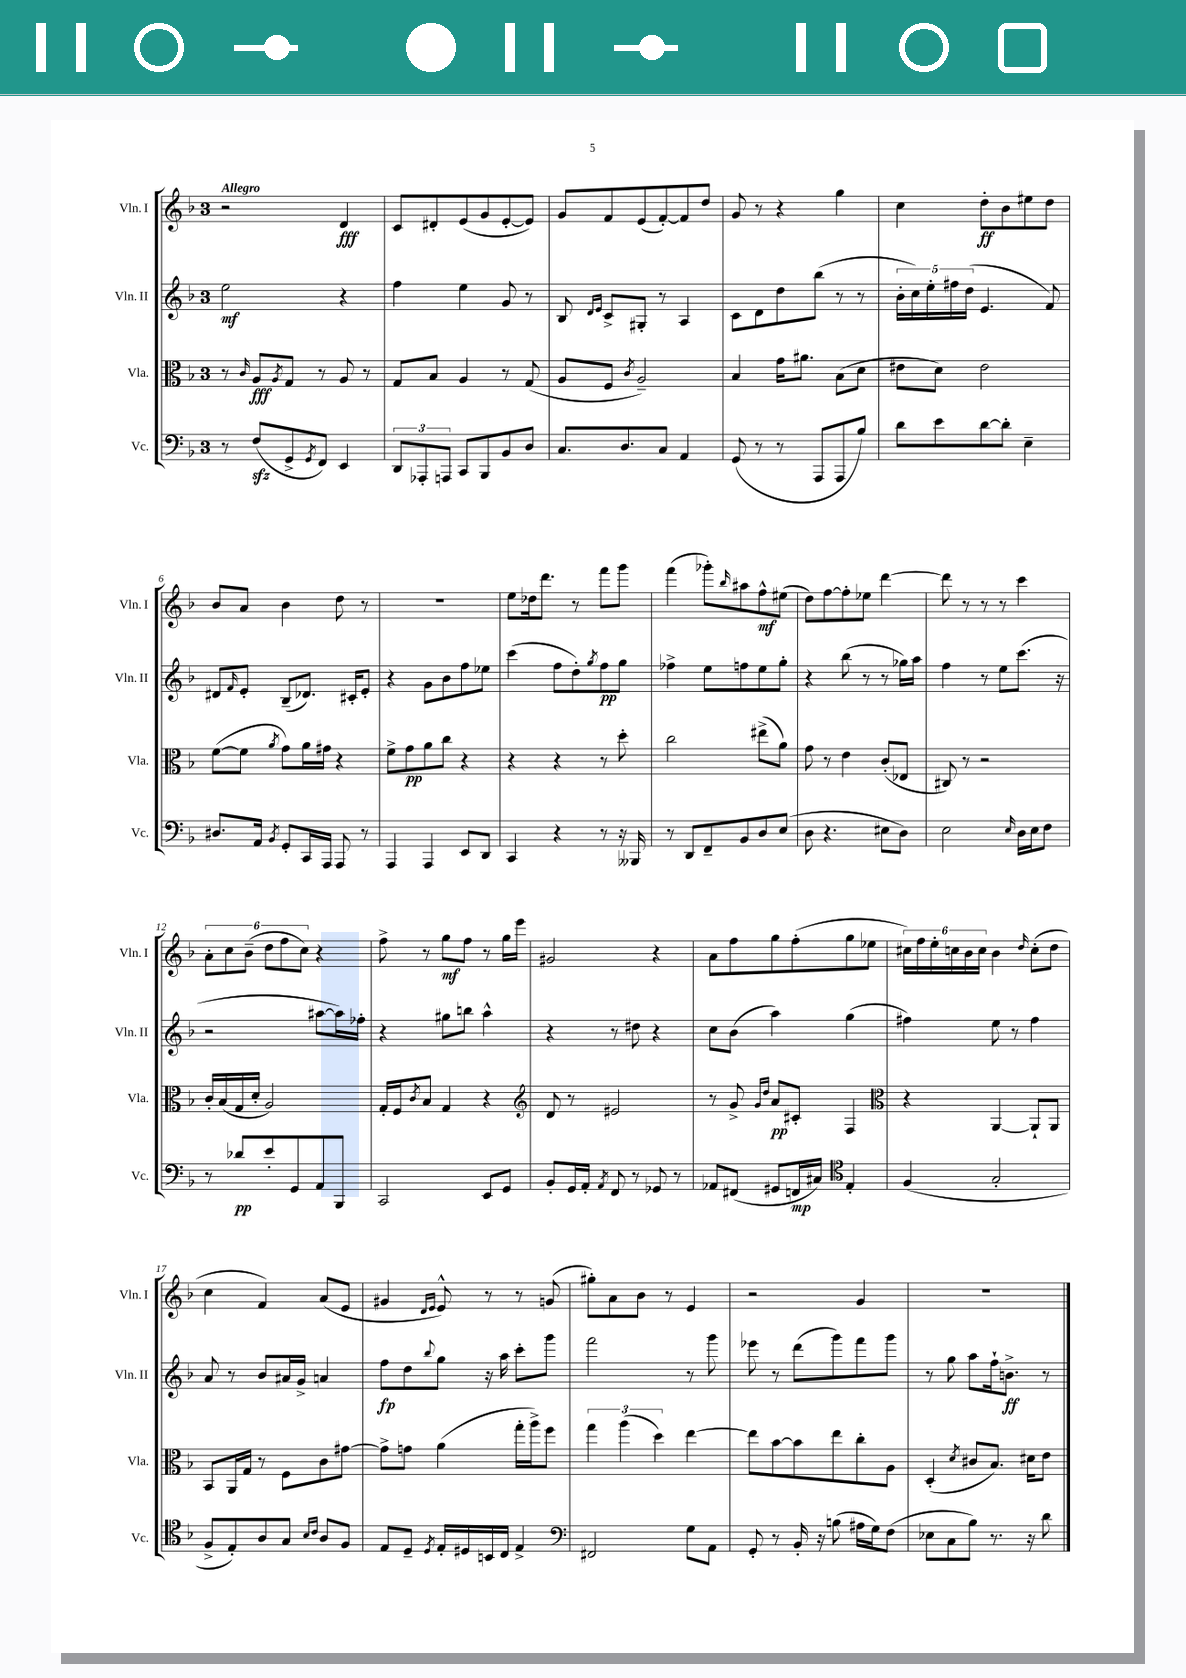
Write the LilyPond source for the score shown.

<<
\new StaffGroup <<
\new Staff = "s0" \with { instrumentName = "Vln. I" shortInstrumentName = "Vln. I" } {
    \clef treble \key f \major \once \override Staff.TimeSignature.style = #'single-digit \time 3/4 \tempo "Allegro"
    r2 d'4\fff |
    c'8 dis'8-. e'8( g'8 e'8~-. e'8) |
    g'8 f'8 e'8( f'8~-.) f'8 d''8 |
    g'8 r8 r4 g''4 |
    c''4 d''8-.\ff bes'8 eis''8 d''8 |
    bes'8 a'8 bes'4 d''8 r8 |
    R2. |
    e''8 des''16 d'''8. r8 f'''8 g'''8 |
    f'''4( ges'''8-.) \grace { bes''16 } ais''8 f''8-^\mf eis''8( |
    d''8) f''8~ f''8-. ees''8 d'''4~ |
    d'''8 r8 r8 r8 c'''4 |
    \tuplet 6/4 { a'8-. c''8 bes'8--( d''8 f''8 c''8) } r4 |
    f''8-> r8 g''8\mf f''8 r8 g''16 e'''16 |
    gis'2 r4 |
    a'8 f''8 g''8 f''8-.( g''8 ees''8 |
    \tuplet 6/4 { cis''16) f''16 e''16-. c''16 bes'16 c''16 } bes'4 \grace { d''16 } c''8-.( d''8 |
    c''4 f'4) a'8( e'8 |
    gis'4 \grace { d'16 e'16 } e'8-^) r8 r8 g'8( |
    gis''8-.) a'8 bes'8 r8 e'4 |
    r2 g'4 |
    R2. \bar "|." |
}
\new Staff = "s1" \with { instrumentName = "Vln. II" shortInstrumentName = "Vln. II" } {
    \clef treble \key f \major \once \override Staff.TimeSignature.style = #'single-digit \time 3/4
    e''2\mf r4 |
    f''4 e''4 g'8 r8 |
    bes8 \grace { d'16 e'16 } c'8-> gis8-. r8 a4 |
    c'8 d'8 d''8 bes''8( r8 r8 |
    \tuplet 5/4 { bes'16-. c''16) e''16-. fis''16 d''16( } e'4. f'8) |
    dis'8 \grace { f'16 } e'8-. bes8--( des'8.) cis'16-. e'8-. |
    r4 g'8 bes'8 f''8 ees''8 |
    c'''4( f''8 d''8-.) \acciaccatura { g''8 } f''8\pp g''8 |
    fes''4-> e''8 f''8 e''8 g''8-. |
    r4 bes''8( r8 r8 ges''16) a''16 |
    f''4 r8 e''8 c'''8.( r16 |
    r2 ais''8~ ais''16) fes''16-. |
    r4 gis''8 b''8 a''4-^ |
    r4 r8 dis''8 r4 |
    c''8 bes'8( a''4) g''4( |
    fis''4) e''8 r8 fis''4 |
    a'8 r8 bes'8 ais'16 g'16-> a'4 |
    f''8\fp d''8 \appoggiatura { bes''8 } g''8 r16 a''16 c'''8-. g'''8 |
    f'''2 r8 g'''8 |
    ees'''8 r8 d'''8( g'''8) f'''8 g'''8 |
    r8 g''8 a''8 f''16-! b'8.->\ff r8 \bar "|." |
}
\new Staff = "s2" \with { instrumentName = "Vla." shortInstrumentName = "Vla." } {
    \clef alto \key f \major \once \override Staff.TimeSignature.style = #'single-digit \time 3/4
    r8 \grace { c'16 } a8\fff \acciaccatura { a8 } g8 r8 a8 r8 |
    g8 bes8 a4 r8 g8( |
    a8 f8 \acciaccatura { c'8 } a2--) |
    bes4 g'16 ais'8. bes8( d'8 |
    eis'8 d'8) eis'2 |
    f'8~( f'8 \acciaccatura { a'8 } g'8) a'16 gis'16 r4 |
    f'8-> g'8\pp a'8 c''8 r4 |
    r4 r4 r8 d''8-. |
    c''2 eis''8->( a'8) |
    g'8 r8 e'4 c'8-.( ees8 |
    cis8) r8 r2 |
    c'16-. bes16( g16 d'16-. a2) |
    g16-. f16 \acciaccatura { c'8 } bes8 g4 r4 |
    \clef treble d'8 r8 eis'2 |
    r8 g'8-> \grace { g'16 d''16 } a'8\pp cis'8-. f4 |
    \clef alto r4 a,4~ a,8-! a,8 |
    bes,8 a,16 g16 r8 f8 c'8 gis'8~ |
    gis'8-> g'8 a'4( g''16-. a''16->) f''8 |
    \tuplet 3/2 { g''4 a''4( d''4) } e''4~ |
    e''8 bes'8~ bes'8 e''8 c''8-. a8 |
    d4-.( \acciaccatura { d'8 } cis'8 bes8.) dis'16 e'8 \bar "|." |
}
\new Staff = "s3" \with { instrumentName = "Vc." shortInstrumentName = "Vc." } {
    \clef bass \key f \major \once \override Staff.TimeSignature.style = #'single-digit \time 3/4
    r8 f8\sfz( g,8-> \acciaccatura { g,8 } f,8) e,4 |
    \tuplet 3/2 { d,8 aes,,8-. a,,8 } c,8 bes,,8 bes,8 d8 |
    c8. d8. c8 a,4 |
    g,8( r8 r8 a,,8 a,,8 bes8) |
    d'8 e'8 d'8~ d'8-. e4-- |
    dis8. a,16 \acciaccatura { bes,8 } g,8-. c,16 a,,16 a,,8 r8 |
    a,,4 a,,4 e,8 d,8 |
    c,4 r4 r8 r16 beses,,16 |
    r8 d,8 f,8-- bes,8 d8 e8( |
    d8 r4. eis8 d8) |
    e2 \grace { e16 } d16 e16 f8 |
    r8 des'8\pp e'8-. g,8 a,8 bes,,8 |
    c,2 e,8 g,8 |
    bes,8-. g,16 a,16-. \acciaccatura { a,8 } f,8 r8 ges,8 r8 |
    aes,8 fis,8( gis,8 f,16\mp cis16) \clef tenor e4-. |
    f4( g2-. |
    f8-> e8-.) a8 g8 \grace { bes16 c'16 } a8 f8 |
    e8 d8-- \acciaccatura { d8 } e16-. dis16 b,16 c16 e4-> |
    \clef bass fis,2 g8 a,8 |
    g,8-. r8 bes,16-. r16 b8( ais16 g16) f8( |
    ees8 c8 bes8) r8. r16 d'8 \bar "|." |
}
>>
>>
